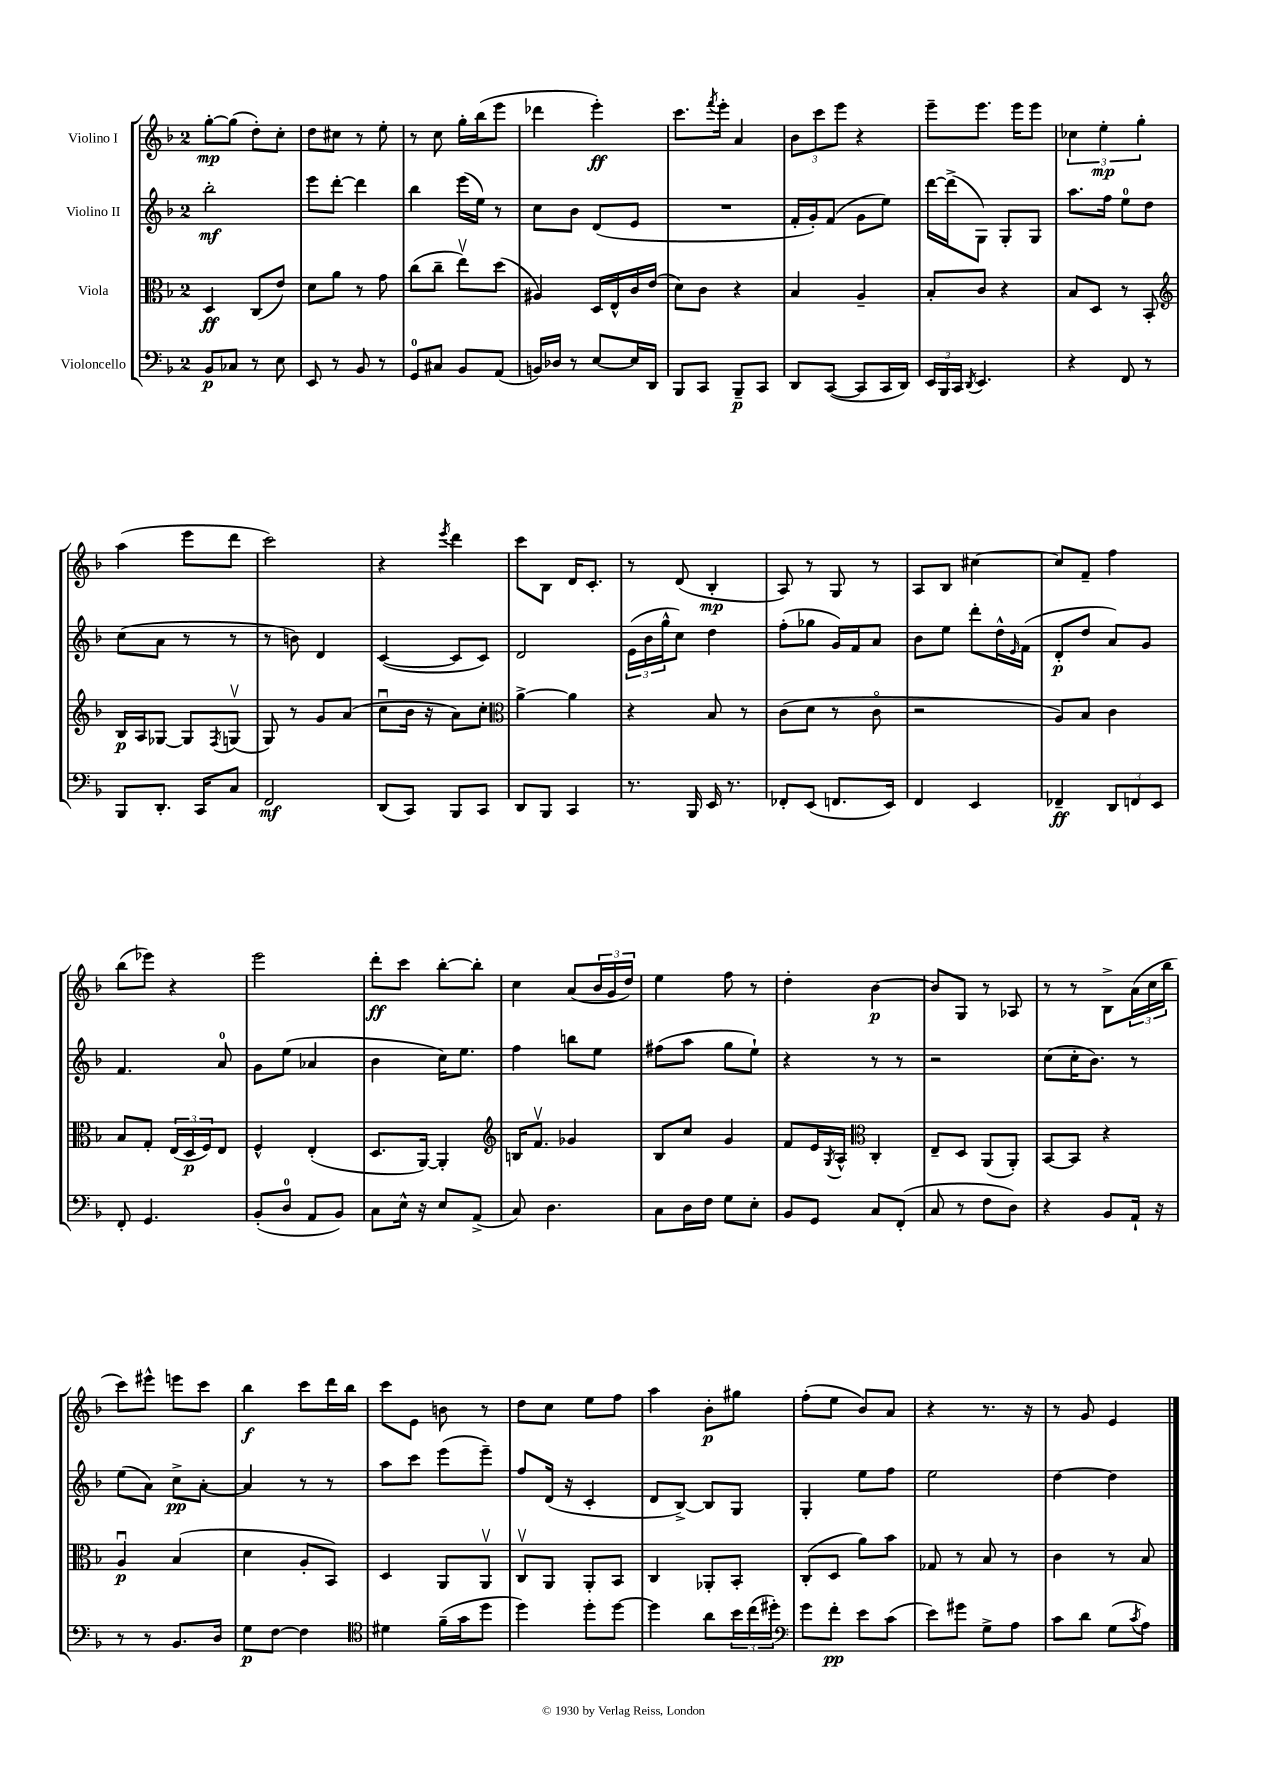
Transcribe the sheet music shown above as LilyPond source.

<<
\new StaffGroup <<
\new Staff = "s0" \with { instrumentName = "Violino I" } {
    \clef treble \key f \major \once \override Staff.TimeSignature.style = #'single-digit \time 2/4
    g''8~-.\mp g''8( d''8-.) c''8-. |
    d''8 cis''8 r8 e''8-. |
    r8 c''8 g''16-. bes''16( e'''8 |
    des'''4 e'''4-.\ff) |
    c'''8. \acciaccatura { f'''8 } e'''16-. a'4 |
    \tuplet 3/2 { bes'8 c'''8 e'''8 } r4 |
    e'''8-- e'''8. e'''16 e'''8 |
    \tuplet 3/2 { ces''4 e''4-.\mp g''4-. } |
    a''4( e'''8 d'''8 |
    c'''2) |
    r4 \acciaccatura { e'''8 } d'''4 |
    c'''8 bes8 d'16 c'8.-. |
    r8 d'8( bes4-.\mp |
    a8) r8 g8 r8 |
    a8 bes8 cis''4~ |
    cis''8 f'8-- f''4 |
    bes''8( ees'''8) r4 |
    e'''2 |
    d'''8-.\ff c'''8 bes''8~-. bes''8-. |
    c''4 a'8( \tuplet 3/2 { bes'16 g'16 d''16) } |
    e''4 f''8 r8 |
    d''4-. bes'4~\p |
    bes'8 g8 r8 aes8 |
    r8 r8 bes8-> \tuplet 3/2 { a'16( c''16 bes''16 } |
    c'''8) eis'''8-^ e'''8 c'''8 |
    bes''4\f c'''8 d'''16 bes''16 |
    c'''8 e'8 b'8 r8 |
    d''8 c''8 e''8 f''8 |
    a''4 bes'8-.\p gis''8 |
    f''8-.( e''8 bes'8) a'8 |
    r4 r8. r16 |
    r8 g'8 e'4 \bar "|." |
}
\new Staff = "s1" \with { instrumentName = "Violino II" } {
    \clef treble \key f \major \once \override Staff.TimeSignature.style = #'single-digit \time 2/4
    bes''2-.\mf |
    e'''8 d'''8~-. d'''4 |
    bes''4 e'''16( e''16) r8 |
    c''8 bes'8 d'8( e'8 |
    R2 |
    f'16-. g'16-.) f'8( g'8 e''8) |
    d'''16~ d'''16->( g8) g8-. g8 |
    a''8. f''16 e''8-0 d''8 |
    c''8( a'8 r8 r8 |
    r8 b'8) d'4 |
    c'4~( c'8 c'8) |
    d'2 |
    \tuplet 3/2 { e'16( bes'16 g''16-^ } c''8) d''4 |
    f''8-.( ges''8 g'16) f'16 a'8 |
    bes'8 e''8 d'''8-. d''16-^ \grace { e'16 } f'16( |
    d'8-.\p d''8 a'8) g'8 |
    f'4. a'8-0 |
    g'8 e''8( aes'4 |
    bes'4 c''16) e''8. |
    f''4 b''8 e''8 |
    fis''8( a''8 g''8 e''8-!) |
    r4 r8 r8 |
    r2 |
    c''8( c''16-. bes'8.) r8 |
    e''8( a'8) c''8->\pp a'8~-. |
    a'4 r8 r8 |
    a''8 c'''8 e'''8( e'''8--) |
    f''8 d'16( r16 c'4-. |
    d'8 bes8~->) bes8 g8 |
    g4-. e''8 f''8 |
    e''2 |
    d''4~ d''4 \bar "|." |
}
\new Staff = "s2" \with { instrumentName = "Viola" } {
    \clef alto \key f \major \once \override Staff.TimeSignature.style = #'single-digit \time 2/4
    d4\ff c8( e'8) |
    d'8 a'8 r8 g'8 |
    c''8( c''8-- e''8\upbow) d''8( |
    ais4) d16 e16-^ c'16 e'16( |
    d'8) c'8 r4 |
    bes4 a4-- |
    bes8-. c'8 r4 |
    bes8 d8 r8 bes,8-. |
    \clef treble bes16\p a16 ges8~ ges8 \acciaccatura { f8 } g8\upbow( |
    g8) r8 g'8 a'8( |
    c''8\downbow bes'16 r16 a'8) c''8-. |
    \clef alto a'4~-> a'4 |
    r4 bes8 r8 |
    c'8( d'8 r8 c'8\flageolet |
    r2 |
    a8) bes8 c'4 |
    bes8 g8-. \tuplet 3/2 { e16( d16\p f16) } e8 |
    f4-^ e4-.( |
    d8. a,16~) a,4-. |
    \clef treble b16 f'8.\upbow ges'4 |
    bes8 c''8 g'4 |
    f'8 e'16 \acciaccatura { g8 } a16-^ \clef alto c4-. |
    e8-- d8 a,8( a,8-.) |
    bes,8~ bes,8 r4 |
    a4\downbow\p bes4( |
    d'4 a8-. bes,8) |
    d4 a,8 a,8\upbow |
    c8\upbow a,8 a,8-. bes,8 |
    c4 aes,8-. bes,8-. |
    c8-.( d8 a'8) bes'8 |
    ges8 r8 bes8 r8 |
    c'4 r8 bes8 \bar "|." |
}
\new Staff = "s3" \with { instrumentName = "Violoncello" } {
    \clef bass \key f \major \once \override Staff.TimeSignature.style = #'single-digit \time 2/4
    bes,8\p ces8 r8 e8 |
    e,8 r8 bes,8 r8 |
    g,8-0 cis8 bes,8 a,8( |
    b,16) des16 r8 e8~ e16 d,16 |
    bes,,8 c,8 bes,,8--\p c,8 |
    d,8 c,8~( c,8 c,16 d,16) |
    \tuplet 3/2 { e,16 bes,,16 c,16 } \acciaccatura { d,8 } e,4. |
    r4 f,8 r8 |
    bes,,8 d,8.-. c,16 c8 |
    f,2\mf |
    d,8( c,8) bes,,8 c,8 |
    d,8 bes,,8 c,4 |
    r8. bes,,16 e,16 r8. |
    fes,8-. e,8( f,8. e,16) |
    f,4 e,4 |
    fes,4--\ff \tuplet 3/2 { d,8 f,8 e,8 } |
    f,8-. g,4. |
    bes,8-.( d8-0 a,8 bes,8) |
    c8 e16-^ r16 e8 a,8->( |
    c8) d4. |
    c8 d16 f16 g8 e8-. |
    bes,8 g,8 c8 f,8-.( |
    c8 r8 f8 d8) |
    r4 bes,8 a,16-! r16 |
    r8 r8 bes,8. d16 |
    g8\p f8~ f4 |
    \clef tenor dis'4 f'16--( g'16 d''8 |
    d''4) d''8-. d''8~ |
    d''4 a'8 \tuplet 3/2 { bes'16 c''16( dis''16-.) } |
    \clef bass g'8 f'8-.\pp e'8 c'8( |
    e'8) gis'8 g8-> a8 |
    c'8 d'8 g8( \acciaccatura { c'8 } a8) \bar "|." |
}
>>
>>
\layout { \context { \Score \remove "Bar_number_engraver" } }
